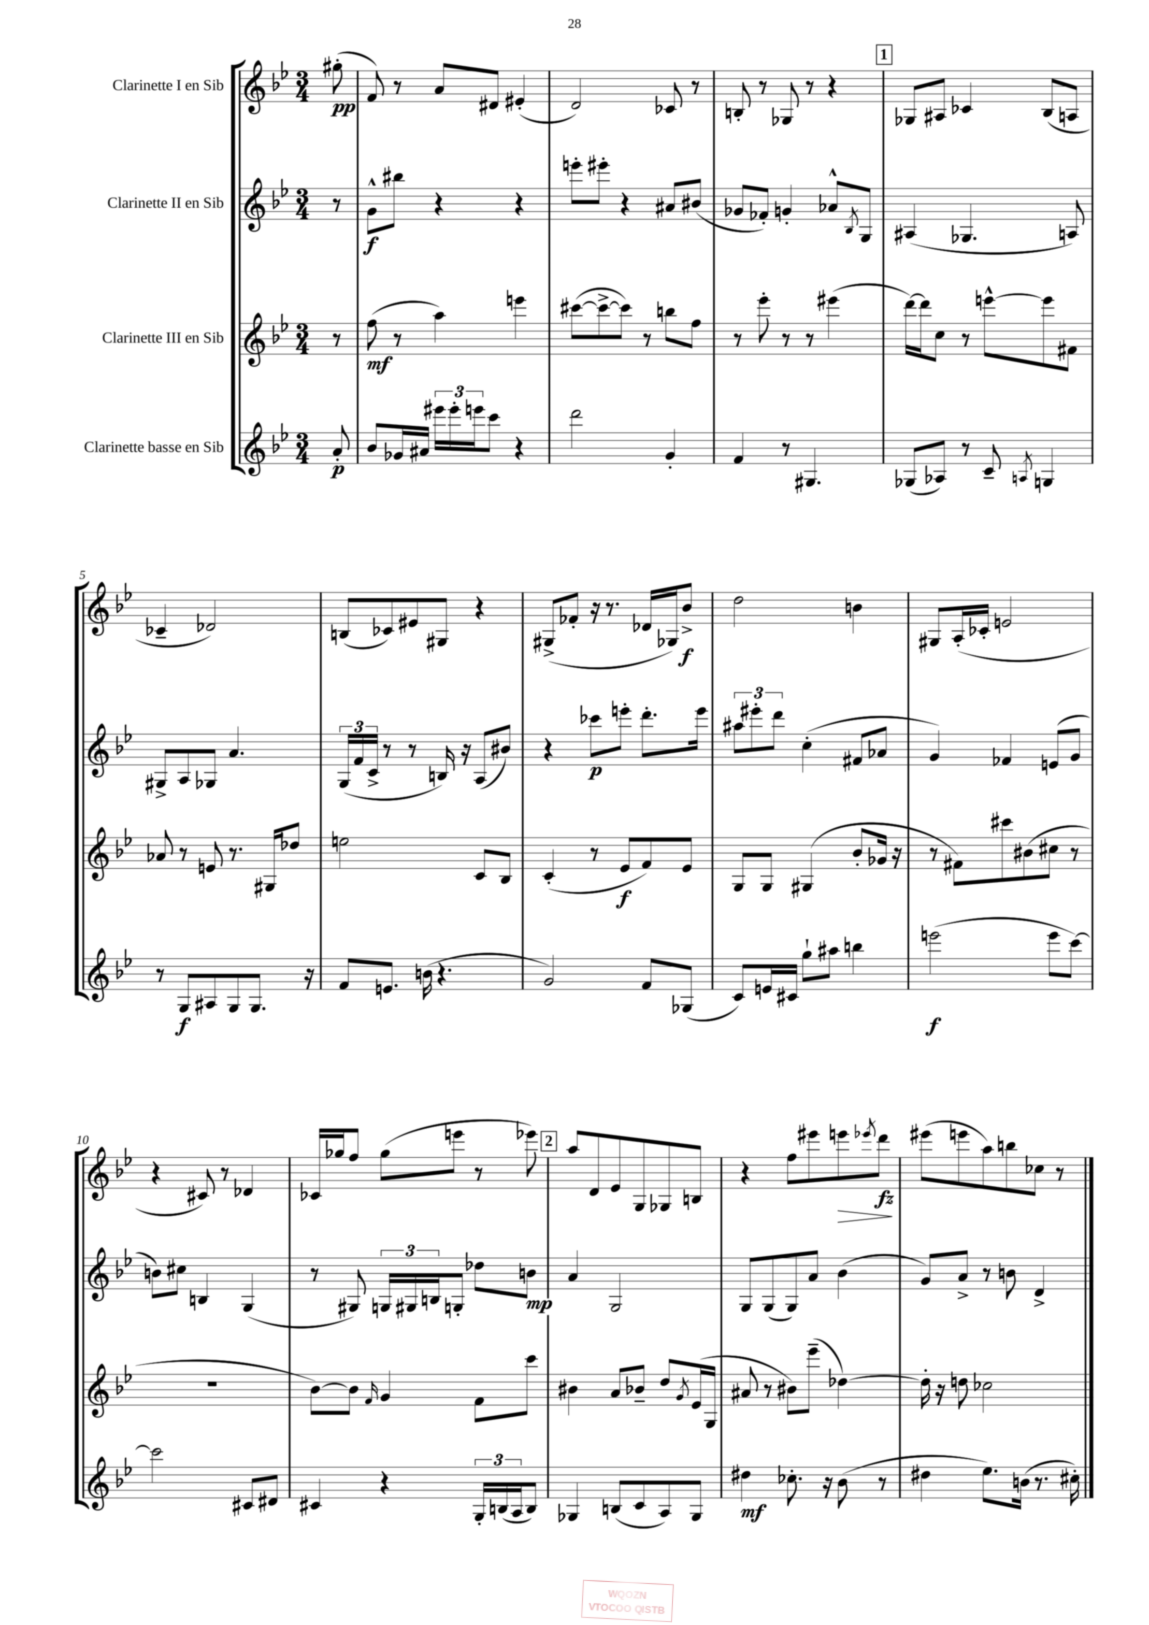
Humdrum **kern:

**kern	**kern	**kern	**kern
*staff4	*staff3	*staff2	*staff1
*clefG2	*clefG2	*clefG2	*clefG2
*k[b-e-]	*k[b-e-]	*k[b-e-]	*k[b-e-]
*M3/4	*M3/4	*M3/4	*M3/4
8a'/	8r	8r	(8gg#'\
=	=	=	=
8b-/L	(8ff\	8g^^\L	8f/)
16g-/L	8r	8bb#\J	8r
16a#/JJ	.	.	.
24eee#\LL	4aa\)	4r	8a/L
24eee#'\	.	.	.
24eee\J	.	.	.
8ccc\J	.	.	8d#/J
4r	4eee\	4r	(4e#'/
=	=	=	=
2ddd\	([8ccc#\L	8eee'\L	2d/)
.	8ccc#^\_	8eee#'\J	.
.	8ccc#\]J)	4r	.
.	8r	.	.
4g'/	8bb\L	8a#/L	8c-/
.	8ff\J	(8b#/J	8r
=	=	=	=
4f/	8r	8g-/L	8B'/
.	8eee-'\	8f-'/J)	8r
8r	8r	4g'/	8G-/
4.G#/	8r	.	8r
.	(4eee#\	8a-^^/L	4r
.	.	8qB-/	.
.	.	8G/J	.
=	=	=	=
(8G-/L	[16ddd\LL)	(4A#/	8G-/L
.	16ddd\]J	.	.
8A-/J)	8cc\J	.	8A#/J
8r	8r	4.G-/	4c-/
8c~/	[8eee^^\L	.	.
8qA/	.	.	.
4G/	8eee\]	.	(8B-/L
.	8f#\J	8A/)	8A/J
=	=	=	=
8r	8a-/	8G#^/L	4c-~/
8G/L	8r	8A/	.
8A#/	8e/	8G-/J	2d-/)
8G/	8.r	4.a/	.
8.G/J	.	.	.
.	16G#/LK	.	.
.	8dd-/J	.	.
16r	.	.	.
=	=	=	=
8f/L	2ee\	(24G/LL	(8B/L
.	.	24f/	.
.	.	24c^/JJ	.
8.e/J	.	8r	8c-/)
.	.	8r	8e#/
(16b\	.	.	.
4.r	.	16B/)	8G#/J
.	.	16r	.
.	8c/L	(8A/L	4r
.	8B-/J	8b#/J)	.
=	=	=	=
2g/)	(4c'/	4r	(8G#^/L
.	.	.	8f-'/J
.	8r	8ccc-\L	16r
.	.	.	8.r
.	8e-/L	8eee'\J	.
8f/L	8f/)	8.ddd'\L	16d-/LL
.	.	.	16G-/J)
(8G-/J	8e-/J	.	8b-^/J
.	.	16eee\Jk	.
=	=	=	=
8c/L)	8G/L	12aa#\L	2dd\
.	.	12eee#'\	.
16e/L	8G/J	.	.
.	.	12ddd\J	.
16c#/JJ	.	.	.
8gg`\L	(4G#/	(4cc'\	.
8aa#\J	.	.	.
4bb\	8b-'/L	8f#/L	4b\
.	16g-/Jk	8a-/J	.
.	16r	.	.
=	=	=	=
(2eee\	8r	4g/)	8G#/L
.	8f#\L)	.	(16A'/L
.	.	.	16c-'/JJ
.	8ccc#\	4f-/	2e/
.	(8b#\	.	.
8eee\L	8cc#\J	(8e/L	.
[8ccc\J)	8r	8g/J	.
=	=	=	=
2ccc\]	2.r	8b\L)	4r
.	.	8cc#\J	.
.	.	4B/	8c#/)
.	.	.	8r
8c#/L	.	(4G/	4d-/
8d#/J	.	.	.
=	=	=	=
4c#/	[8b-\L)	8r	16c-/LL
.	.	.	16gg-/J
.	8b-\]J	8G#/)	8ff/J
.	16qqf/	.	.
4r	4g/	24G/LL	(8gg-\L
.	.	24G#/	.
.	.	24B/J	.
.	.	8G'/J	8eee\J
24G'/LL	8f\L	8dd-\L	8r
(24B/	.	.	.
24A/J	.	.	.
8B/J)	8ccc\J	8b\J	8eee-\)
=	=	=	=
4G-/	4b#\	4a/	8aa/L
.	.	.	8d/
(8B/L	8a/L	2G/	8e-/
8c/	8b-~/J	.	8G/
8A/)	8dd/L	.	8G-/
.	8qg/	.	.
8G-/J	(16e-/L	.	8B/J
.	16G/JJ	.	.
=	=	=	=
4dd#\	8a#/	8G/L	4r
.	8r	(8G/	.
8.cc-'\	8b#\L)	8G/)	8ff\L
.	(8eee-~\J	8a/J	8eee#\
16r	.	.	.
(8b-\	[4dd-\)	(4b-\	8eee\
.	.	.	8qeee-/
8r	.	.	8ddd\J
=	=	=	=
4dd#\	16dd-'\]	8g/L)	(8eee#\L
.	16r	.	.
.	8dd\	8a^/J	8eee\
8.ee-\L)	2cc-\	8r	8aa\)
.	.	8b\	8bb\
(16b\Jk	.	.	.
8.r	.	4d^/	8cc-\J
.	.	.	8r
16cc#'\)	.	.	.
==	==	==	==
*-	*-	*-	*-
